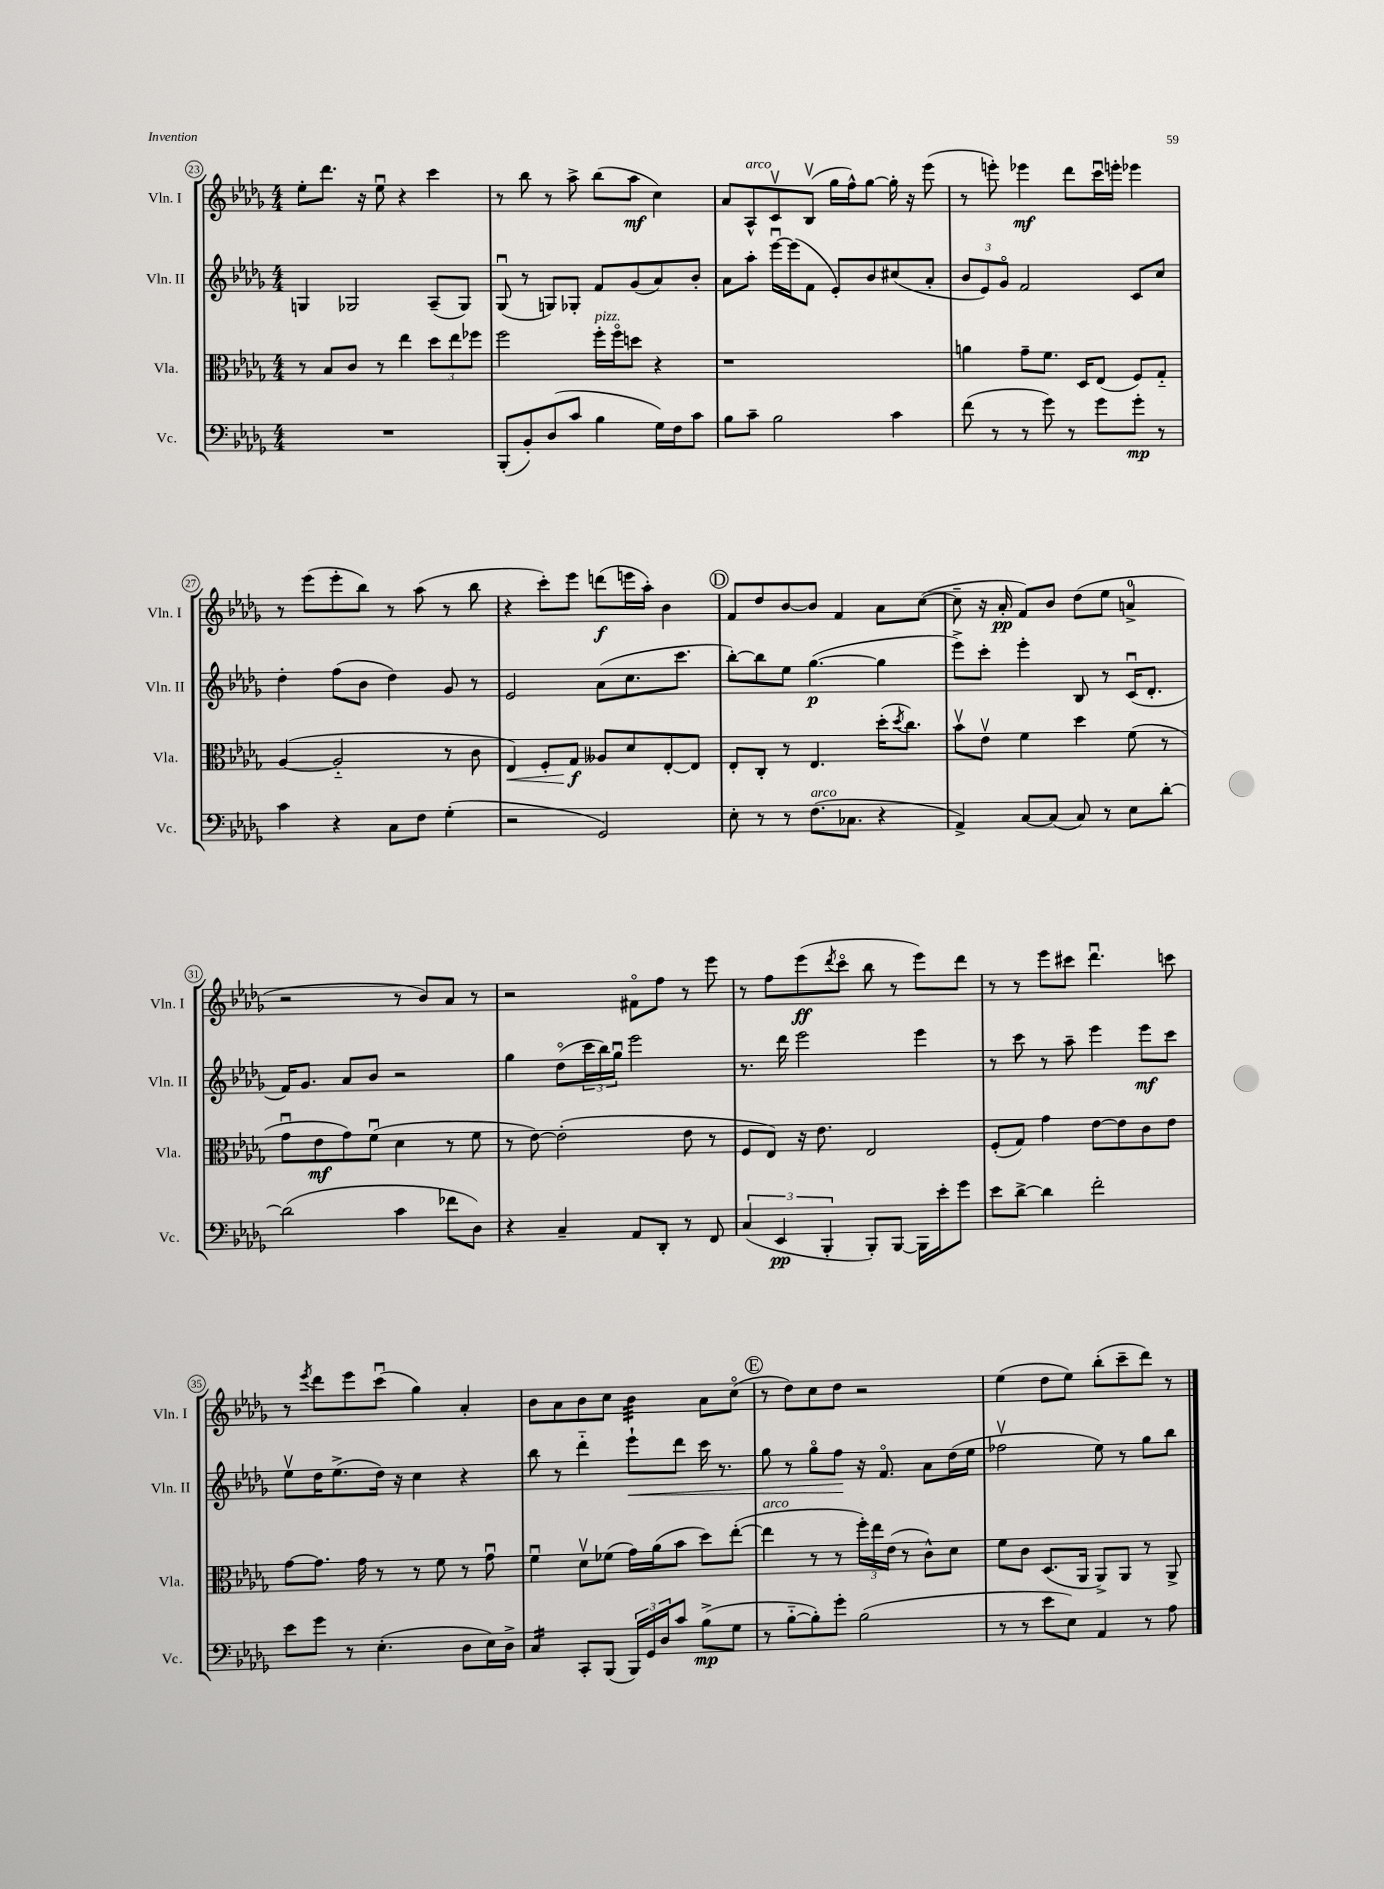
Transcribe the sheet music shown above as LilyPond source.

<<
\new StaffGroup <<
\new Staff = "s0" \with { instrumentName = "Vln. I" shortInstrumentName = "Vln. I" } {
    \clef treble \key des \major \numericTimeSignature \time 4/4
    ees''8-. des'''8. r16 ees''8\downbow r4 c'''4 |
    r8 bes''8 r8 aes''8-> bes''8( aes''8\mf c''4) |
    aes'8 aes8-^^\markup { \italic "arco" } c'8\upbow bes8\upbow( ges''16 f''16-^) ges''8~ ges''16-. r16 ees'''8( |
    r8 e'''8-.) ees'''4\mf des'''8 c'''16\downbow e'''16-. ees'''4 |
    r8 ees'''8( ees'''8-. bes''8) r8 aes''8( r8 bes''8 |
    r4 c'''8-.) ees'''8 d'''8\f( e'''16 aes''16-.) bes'4 |
    \mark \markup { \circle "D" } f'8 des''8 bes'8~ bes'8 f'4 aes'8 c''8~( |
    c''8-- r16 aes'16-.\pp f'8) bes'8 des''8( ees''8 a'4-0-> |
    r2 r8 bes'8) aes'8 r8 |
    r2 fis'8\flageolet f''8 r8 ees'''8 |
    r8 f''8 ees'''8\ff( \acciaccatura { des'''8 } c'''8\flageolet bes''8 r8 ees'''8) des'''8 |
    r8 r8 ees'''8 cis'''8 des'''4.\downbow c'''8 |
    r8 \acciaccatura { ees'''8 } des'''8 ees'''8 c'''8\downbow( ges''4) aes'4-. |
    bes'8 aes'8 bes'8 c''8 bes'4:32 aes'8 c''8\flageolet( |
    \mark \markup { \circle "E" } r8 des''8) c''8 des''8 r2 |
    ees''4( des''8 ees''8) bes''8-.( c'''8-- des'''8) r8 \bar "|." |
}
\new Staff = "s1" \with { instrumentName = "Vln. II" shortInstrumentName = "Vln. II" } {
    \clef treble \key des \major \numericTimeSignature \time 4/4
    g4 ges2 aes8--( ges8) |
    ges8\downbow( r8 g8) ges8-. f'8 ges'8( aes'8) bes'8-. |
    aes'8 aes''8-. ees'''16~\downbow ees'''16( f'8 ees'8-.) bes'8 cis''8( aes'8-. |
    \tuplet 3/2 { bes'8 ees'8) ges'8\flageolet } f'2 c'8 c''8 |
    des''4-. f''8( bes'8 des''4) ges'8 r8 |
    ees'2 aes'8( c''8. c'''8. |
    \mark \markup { \circle "D" } bes''8~-.) bes''8 ees''8 ges''4.~\p( ges''4 |
    ees'''8->) c'''8-. ees'''4-. bes8 r8 c'16\downbow( des'8.-. |
    f'16) ges'8. aes'8 bes'8 r2 |
    ges''4 des''8\flageolet( \tuplet 3/2 { c'''16 bes''16) ges''16\downbow } ees'''2 |
    r8. des'''16 ees'''2 ees'''4 |
    r8 c'''8 r8 aes''8-- ees'''4 ees'''8\mf c'''8 |
    ees''8\upbow des''16 ees''8.->( des''16) r16 c''4 r4 |
    bes''8 r8 des'''4-_ ees'''8-!\< des'''8 c'''16 r8. |
    \mark \markup { \circle "E" } ges''8 r8 ges''8\flageolet f''8\! r16 f'8.\flageolet aes'8 des''16( ees''16 |
    fes''2\upbow ees''8) r8 ges''8 bes''8 \bar "|." |
}
\new Staff = "s2" \with { instrumentName = "Vla." shortInstrumentName = "Vla." } {
    \clef alto \key des \major \numericTimeSignature \time 4/4
    r8 bes8 c'8 r8 ees''4 \tuplet 3/2 { des''8 ees''8 fes''8 } |
    f''2 f''16-.^\markup { \italic "pizz." } f''16\flageolet d''8 r4 |
    r1 |
    a'4 ges'8-- f'8. des16 ees8( f8) ges8-_ |
    aes4~( aes2-_ r8 c'8 |
    ees4\<) f8-. ges8\f\! aeses8 des'8 ees8~-. ees8 |
    \mark \markup { \circle "D" } ees8-. c8-. r8 ees4. des''16-.( \acciaccatura { des''8 } c''8.) |
    bes'8\upbow ees'8\upbow f'4 des''4 f'8( r8 |
    ges'8\downbow ees'8\mf ges'8) f'8\downbow( des'4 r8 f'8 |
    r8 ees'8~) ees'2-.( ees'8 r8 |
    f8 ees8) r16 ees'8. ees2 |
    f8-.( ges8) ges'4 ees'8~ ees'8 c'8 ees'8 |
    ges'8~ ges'8. ges'16 r8 r8 f'8 r8 ges'8\downbow |
    f'4\downbow des'8\upbow fes'8( ges'16) aes'16( bes'8 des''8) ees''8~-.( |
    \mark \markup { \circle "E" } ees''4^\markup { \italic "arco" } r8 r8 \tuplet 3/2 { f''16-.) ees''16 ees'16( } r8 c'8-^) des'8 |
    f'8 c'8 des8.( aes,16 aes,8->) aes,8 r8 aes,8-> \bar "|." |
}
\new Staff = "s3" \with { instrumentName = "Vc." shortInstrumentName = "Vc." } {
    \clef bass \key des \major \numericTimeSignature \time 4/4
    R1 |
    bes,,8-.( bes,8-.) des8( c'8 bes4 ges16) f16 c'8 |
    bes8 c'8-- bes2 c'4 |
    f'8( r8 r8 ges'8) r8 ges'8 ges'8-.\mp r8 |
    c'4 r4 c8 f8 ges4-.( |
    r2 ges,2) |
    \mark \markup { \circle "D" } ees8-. r8 r8 f8.^\markup { \italic "arco" }( ces8. r4 |
    aes,4->) c8~ c8( c8) r8 ees8 des'8~-. |
    des'2( c'4 fes'8 des8) |
    r4 c4-- aes,8 des,8-. r8 f,8 |
    \tuplet 3/2 { c4( ees,4\pp bes,,4-. } bes,,8-.) bes,,8~ bes,,16 ees'16-. ges'8 |
    ees'8 des'8~-> des'4 f'2-. |
    ees'8 ges'8 r8 ees4.-.( des8 ees16) des16-> |
    c4:16 c,8-. bes,,8( \tuplet 3/2 { bes,,16) ges,16 des16 } c'8 bes8->\mp( ges8 |
    \mark \markup { \circle "E" } r8 bes8~-_ bes8-.) ges'8-. bes2( |
    r8 r8 ees'8 ees8) aes,4 r8 aes8 \bar "|." |
}
>>
>>
\layout { \context { \Score currentBarNumber = #23 \override BarNumber.stencil = #(make-stencil-circler 0.1 0.3 ly:text-interface::print) } }
